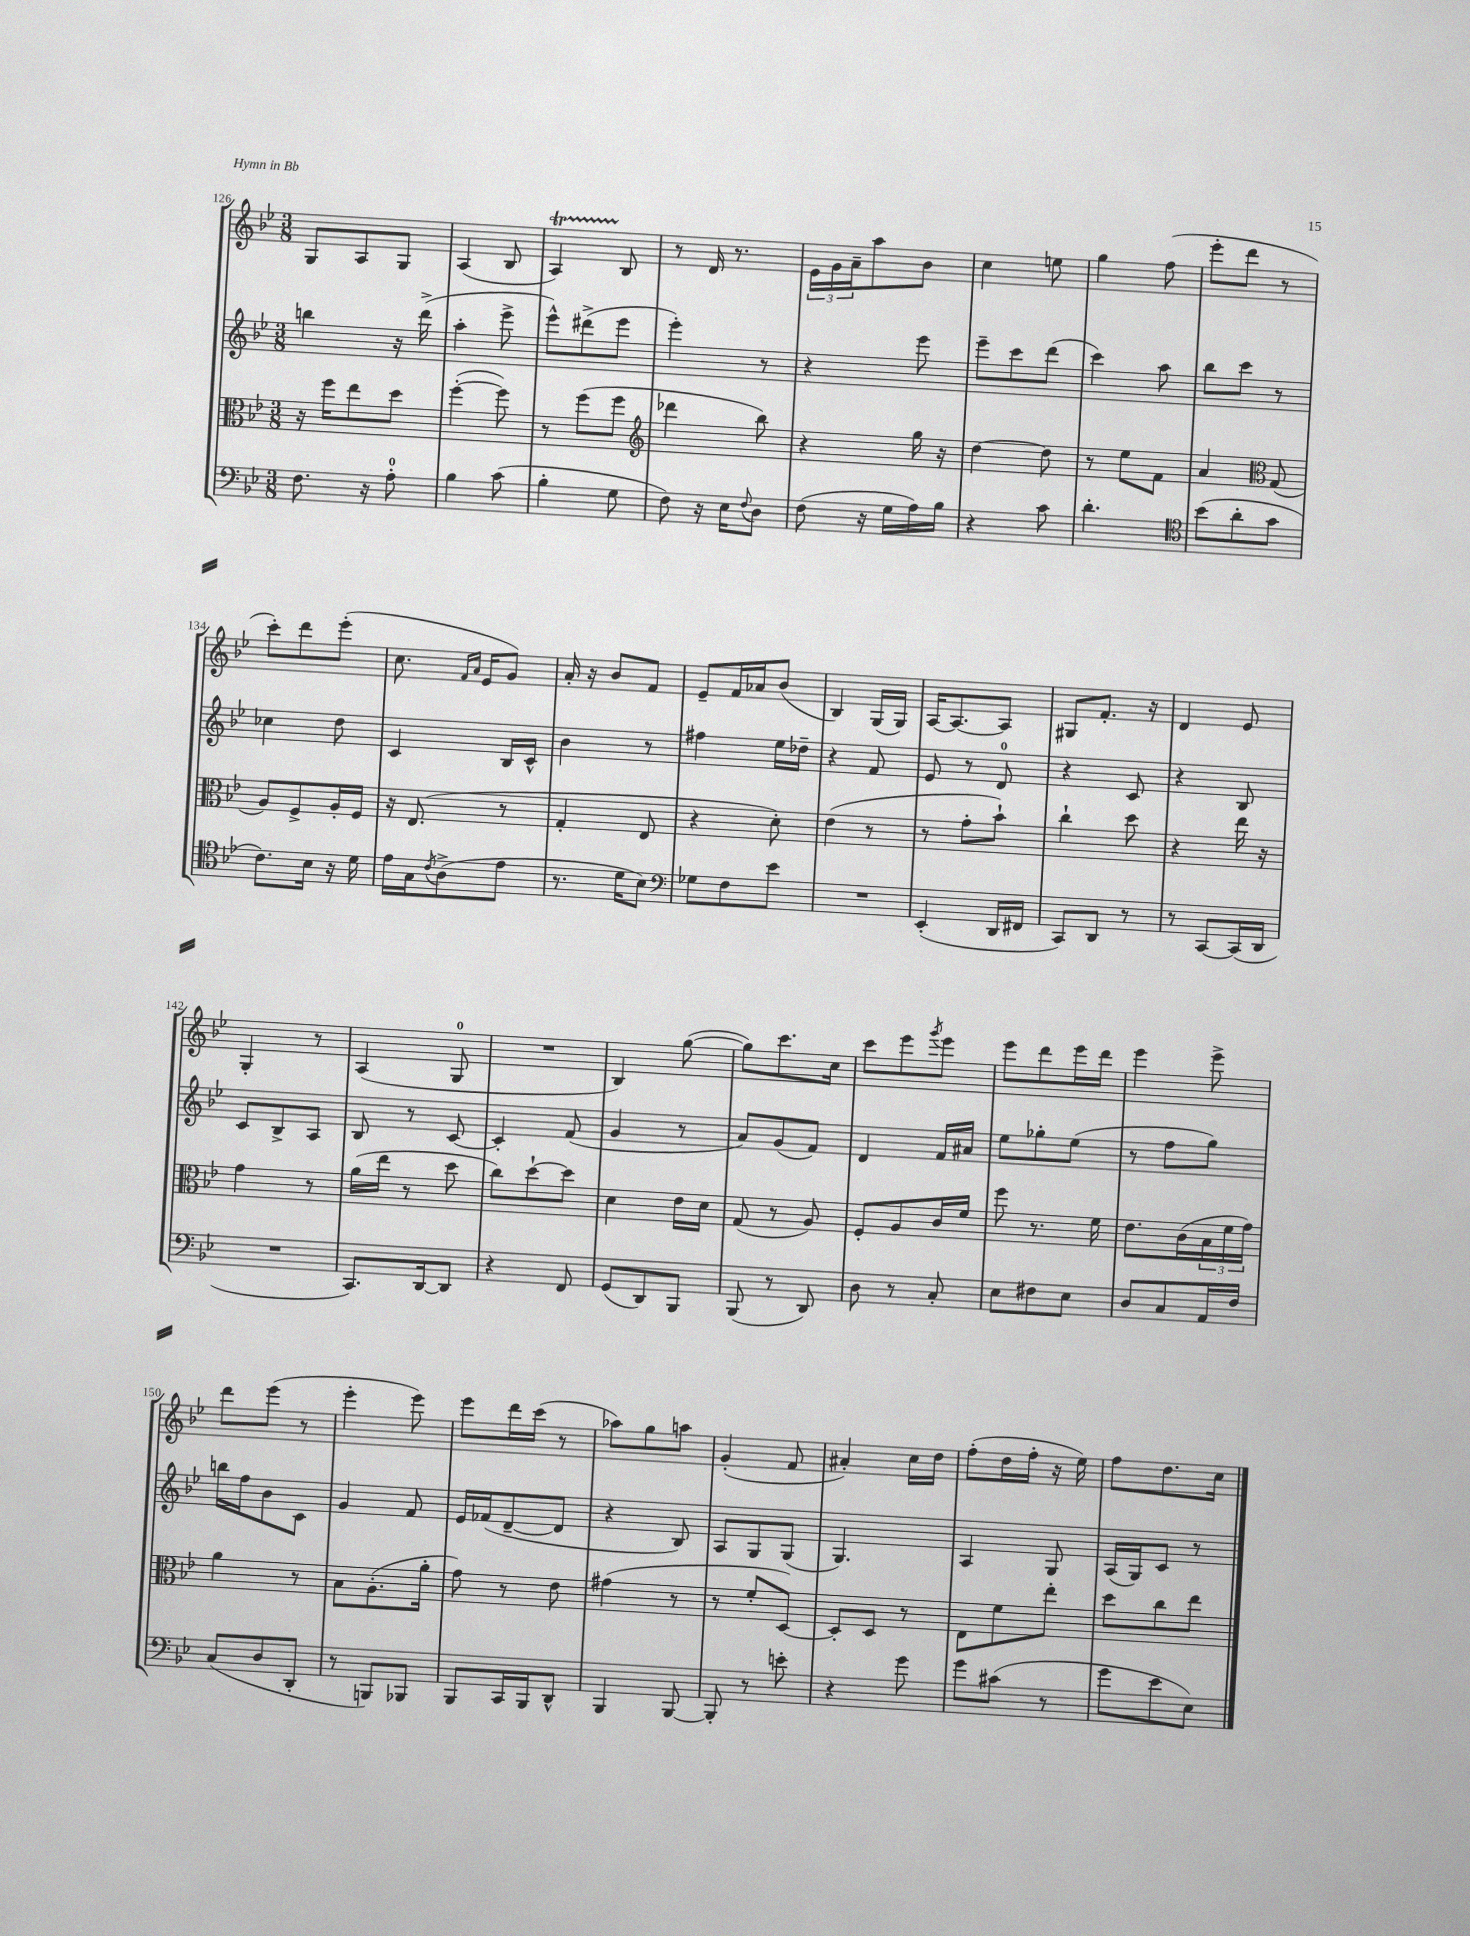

**kern	**kern	**kern	**kern
*part4	*part3	*part2	*part1
*staff4	*staff3	*staff2	*staff1
*clefF4	*clefC3	*clefG2	*clefG2
*k[b-e-]	*k[b-e-]	*k[b-e-]	*k[b-e-]
*M3/8	*M3/8	*M3/8	*M3/8
=126	=126	=126	=126
8.F\	16r	4bbn\	8G/L
.	16ff\KL	.	.
.	8ee-\	.	8A/
16r	.	.	.
8A'\	8dd\J	16r	8G/J
.	.	(16ddd^\	.
=127	=127	=127	=127
4B-\	([4ff'\	4aa'\	(4A/
(8c\	8ff\])	8eee-^\	8B-/
=128	=128	=128	=128
4B-'\	8r	8eee-^^\L)	4At/)
.	(8ff\L	(8ddd#X^\	.
8G\	8ff\J	8eee-\J	8B-/
=129	=129	=129	=129
*	*clefG2	*	*
8F\)	4ddd-X\	4eee-'\)	8r
16r	.	.	16d/
16E-\KL	.	.	8.r
8qqF/	.	.	.
8D\J	8bb-\)	8r	.
=130	=130	=130	=130
(8F\	4r	4r	24e-\LL
.	.	.	24g\
.	.	.	24a~\J
16r	.	.	8aa\
16G\LL	.	.	.
16A\)	16gg\	8eee-\	8b-\J
16B-\JJ	16r	.	.
=131	=131	=131	=131
4r	[4dd\	8eee-~\L	4cc\
.	.	8ccc\	.
8c\	8dd\]	(8ddd\J	8een\
=132	=132	=132	=132
4.d'\	8r	4ccc\)	4gg\
.	8ee-\L	.	.
.	8f\J	8aa\	(8ff\
=133	=133	=133	=133
*clefC4	*	*	*
(8b-\L	4a/	8bb-\L	8eee-'\L
8a'\	.	8ccc\J	8ddd\J
*	*clefC3	*	*
8g\J	(8G/	8r	8r
!!LO:LB:g=z
=134	=134	=134	=134
8.c\L)	8A/L)	4cc-X\	8ccc'\L)
.	8F^/	.	8ddd\
16B-\Jk	.	.	.
16r	16A'/L	8dd\	(8eee-'\J
16d\	16F/JJ	.	.
=135	=135	=135	=135
16e-\LL	16r	4c/	8.cc\
16G\J	(8.E-/	.	.
8qc/	.	.	.
(8A^\	.	.	.
.	.	.	16qqf/LL
.	.	.	16qqa/JJ
.	.	.	16e-/KL
8e-\J	8r	16B-/LL	8g/J)
.	.	16c^^/JJ	.
=136	=136	=136	=136
8.r	4G'/	4b-\	16a'/
.	.	.	16r
.	.	.	8b-/L
16d\KL	.	.	.
8B-\J)	8E-/	8r	8f/J
=137	=137	=137	=137
*clefF4	*	*	*
8G-X\L	4r	4ff#X\	8e-~/L
8F\	.	.	16f/L
.	.	.	16a-X/J
8e-\J	8d'\)	16ee-\LL	(8b-/J
.	.	16dd-X~\JJ	.
=138	=138	=138	=138
4.r	(4e-\	4r	4B-/)
.	8r	8f/	(16G/LL
.	.	.	16G/JJ)
=139	=139	=139	=139
(4EE-'/	8r	8e-/	[16A/KL
.	.	.	8.A/_
.	8g'\L	8r	.
16DD/LL	8b-`\J)	8d/	8A/J]
16FF#X/JJ	.	.	.
=140	=140	=140	=140
8CC/L)	4cc`\	4r	8G#X/L
8DD/J	.	.	8.f'/J
8r	8dd\	8c/	.
.	.	.	16r
=141	=141	=141	=141
8r	4r	4r	4d/
[8CC/L	.	.	.
(16CC/L]	16ee-\	8B-/	8e-/
16DD/JJ	16r	.	.
!!LO:LB:g=z
=142	=142	=142	=142
4.r	4g\	8c/L	4G'/
.	.	8B-^/	.
.	8r	8A/J	8r
=143	=143	=143	=143
8.CC/L)	(16a\LL	8B-/	(4A/
.	16ee-\JJ	.	.
.	8r	8r	.
[16DD/k	.	.	.
8DD/J]	8dd\	[8c/	8G/
=144	=144	=144	=144
4r	8cc\L)	4c'/]	4.r
.	[8dd`\	.	.
8FF/	8dd\J]	(8f/	.
=145	=145	=145	=145
(8GG/L	4d\	4g/	4B-/)
8DD/)	.	.	.
8BBB-/J	16e-\LL	8r	([8gg\
.	16d\JJ	.	.
=146	=146	=146	=146
(8BBB-/	(8G/	8a/L)	8gg\L])
8r	8r	(8g/	8.ccc\
8DD/)	8A/)	8f/J)	.
.	.	.	16cc\Jk
=147	=147	=147	=147
8D\	8F'/L	4d/	8ccc\L
8r	8A/	.	8eee-\
.	.	.	8qggg/
8C'/	16c/L	16f/LL	8eee-\J
.	16f/JJ	16a#X/JJ	.
=148	=148	=148	=148
8E-\L	8ff\	8ee-\L	8eee-\L
8F#X\	8.r	8gg-X'\	8ddd\
8E-\J	.	(8ee-\J	16eee-\L
.	16f\	.	16ddd\JJ
=149	=149	=149	=149
8D/L	8.e-\L	8r	4eee-\
8C/	.	8ff\L	.
.	(16c\L	.	.
16AA/L	24B-\	8gg\J)	8eee-^\
.	24f\	.	.
16F/JJ	.	.	.
.	24g\JJ)	.	.
!!LO:LB:g=z
=150	=150	=150	=150
(8C/L	4a\	16bbn\LL	8ddd\L
.	.	16ff\J	.
8D/	.	8b-\	(8eee-\J
8DD'/J	8r	8c\J	8r
=151	=151	=151	=151
8r	8B-\L	4g/	4eee-'\
8BBBn/L)	(8.A'\	.	.
8BBB-X/J	.	8f/	8eee-\)
.	16a'\Jk	.	.
=152	=152	=152	=152
8BBB-/L	8g\)	16e-/LL	8eee-\L
.	.	(16f-X/J	.
16CC/L	8r	[8d~/	16ddd\L
16BBB-/J	.	.	(16ccc\JJ
8DD^^/J	8e-\	8d/J]	8r
=153	=153	=153	=153
4BBB-/	(4g#X\	4r	8aa-X\L)
.	.	.	8gg\
[8BBB-/	8r	8B-/)	8aan\J
=154	=154	=154	=154
8BBB-'/]	8r	8A/L	(4g'/
8r	8f'/L	8G/	.
8en'\	[8D/J)	(8G/J	8f/
=155	=155	=155	=155
4r	8D'/L]	4.G/)	4a#X'/)
.	8D/J	.	.
8g\	8r	.	16cc\LL
.	.	.	16dd\JJ
=156	=156	=156	=156
8g\L	8E-\L	4A/	(8ff'\L
(8c#X\J	8f\	.	16dd\L
.	.	.	16ff'\JJ
8r	8ee-'\J	8G/	16r
.	.	.	16ee-\)
=157	=157	=157	=157
8g\L	8dd\L	(16A/LL	8ff\L
.	.	16G/J)	.
8e-\	8cc\	8c/J	8.dd\
8E-\J)	8ee-\J	8r	.
.	.	.	16cc\Jk
==	==	==	==
*-	*-	*-	*-
